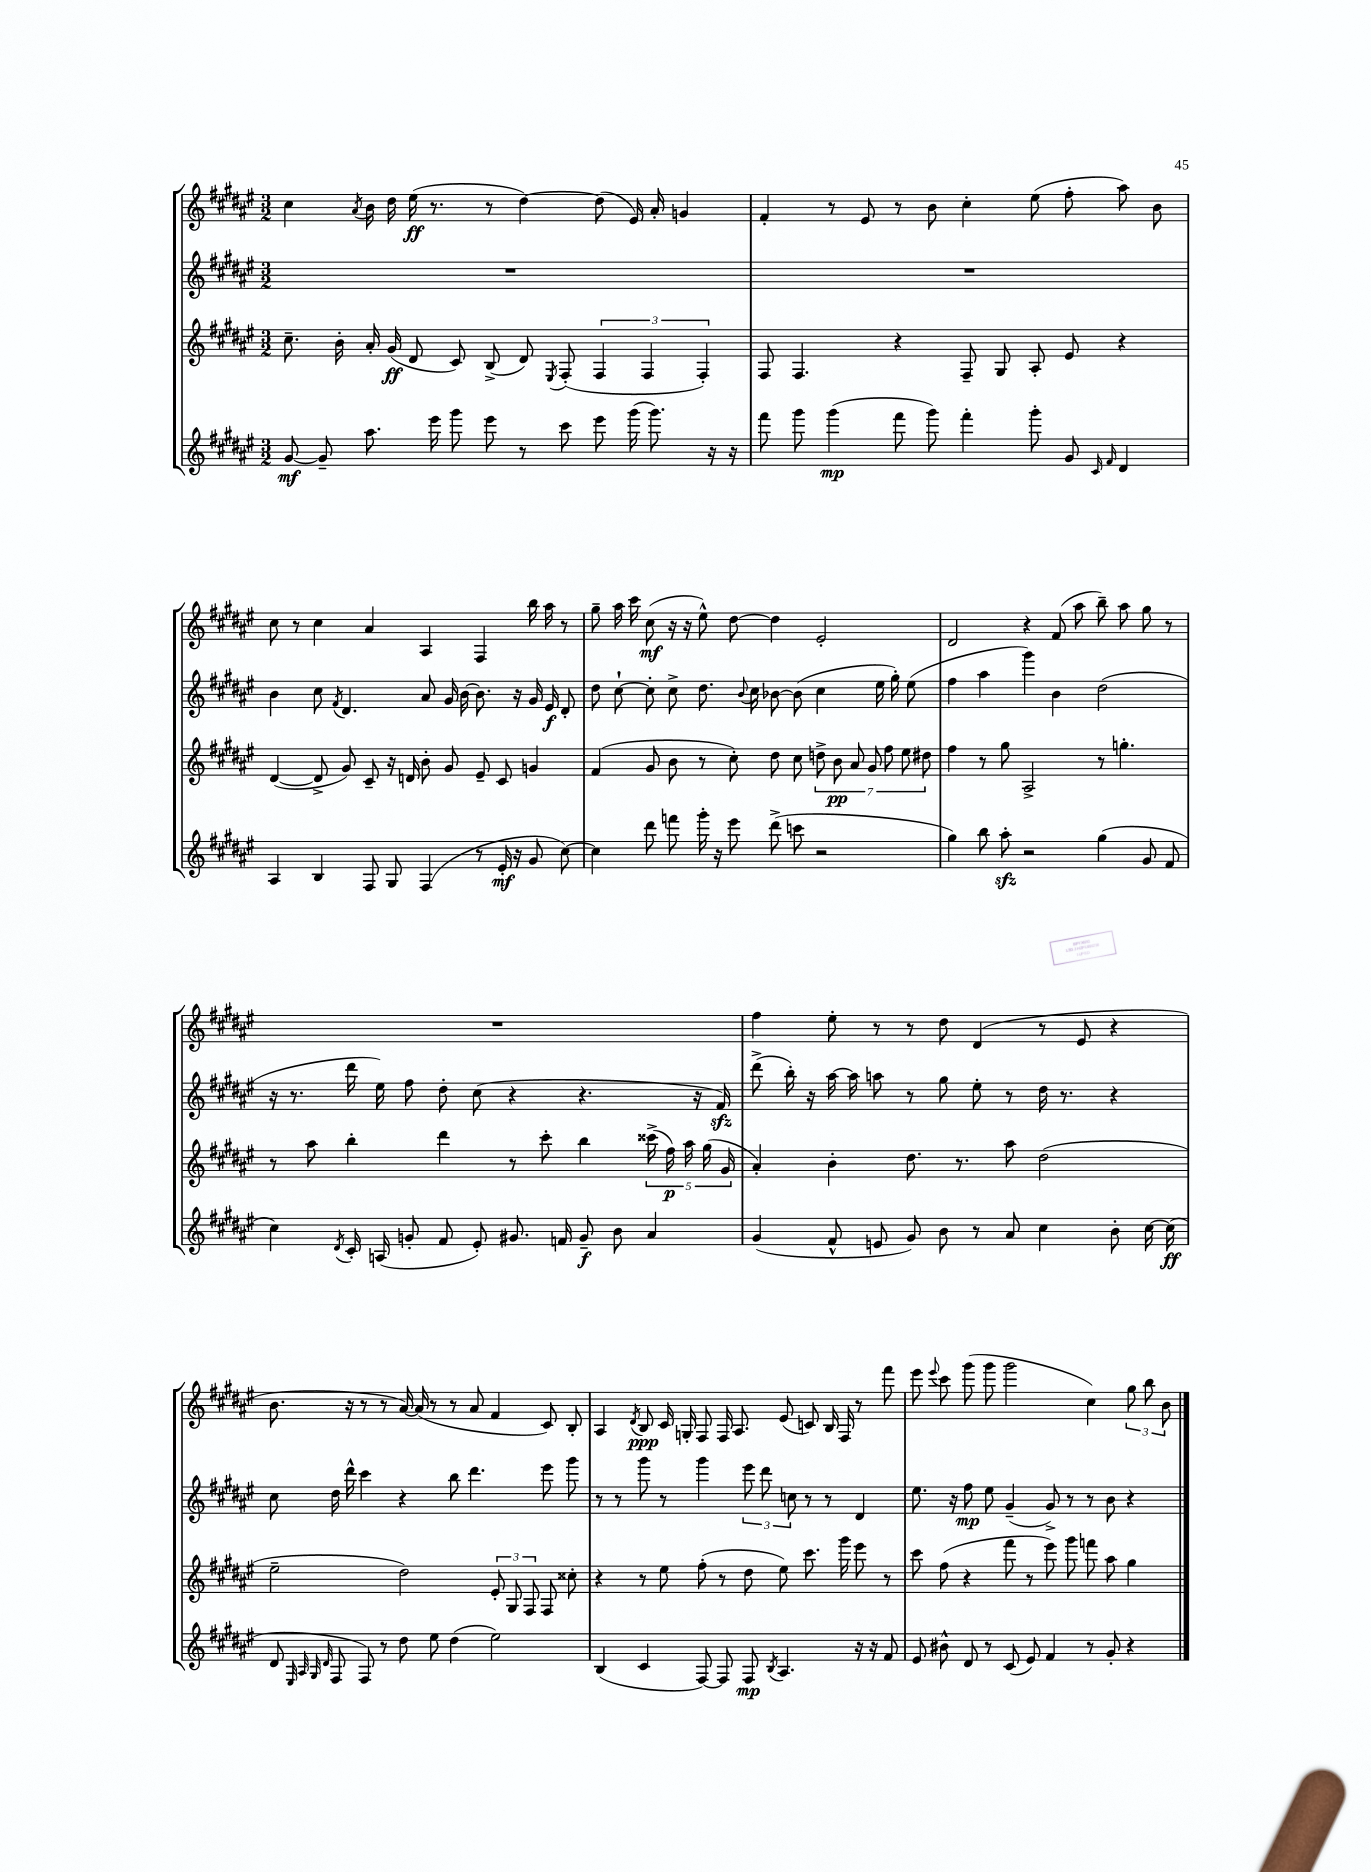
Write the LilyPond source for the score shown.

<<
\new StaffGroup <<
\new Staff = "s0" {
    \clef treble \key fis \major \numericTimeSignature \time 3/2
    \autoBeamOff cis''4 \acciaccatura { ais'8 } b'16 dis''16 eis''16\ff( r8. r8 dis''4~) dis''8( eis'16) ais'16-. g'4 |
    fis'4-. r8 eis'8 r8 b'8 cis''4-. eis''8( fis''8-. ais''8) b'8 |
    cis''8 r8 cis''4 ais'4 ais4 fis4 b''16 ais''16 r8 |
    gis''8-- ais''16 cis'''16 cis''8\mf( r16 r16 eis''8-^) dis''8~ dis''4 eis'2-. |
    dis'2 r4 fis'8( ais''8 b''8--) ais''8 gis''8 r8 |
    R1. |
    fis''4 eis''8-. r8 r8 dis''8 dis'4( r8 eis'8 r4 |
    b'8. r16 r8 r8 ais'16~) ais'16( r8 r8 ais'8 fis'4 cis'8) b8-. |
    ais4 \acciaccatura { dis'8 } b8\ppp cis'16 g16-. fis8 fis16 ais8. eis'8( c'8) b16 fis16 r8 fis'''8 |
    eis'''8 \appoggiatura { eis'''8 } cis'''8 gis'''8( gis'''8 gis'''2 cis''4) \tuplet 3/2 { gis''8 b''8 b'8 } \bar "|." |
}
\new Staff = "s1" {
    \clef treble \key fis \major \numericTimeSignature \time 3/2
    \autoBeamOff R1. |
    R1. |
    b'4 cis''8 \acciaccatura { fis'8 } dis'4. ais'8 gis'16 b'16~ b'8. r16 gis'16 eis'16\f dis'8-. |
    dis''8 cis''8~-! cis''8-. cis''8-> dis''8. \appoggiatura { b'8 } cis''16 bes'8~ bes'8( cis''4 eis''16 gis''16-.) eis''8( |
    fis''4 ais''4 gis'''4) b'4 dis''2( |
    r16 r8. dis'''16 eis''16) fis''8 dis''8-. cis''8( r4 r4. r16 fis'16\sfz) |
    dis'''8->( b''16-.) r16 ais''16~ ais''16 a''8 r8 gis''8 eis''8-. r8 dis''16 r8. r4 |
    cis''8 dis''16 dis'''16-^ cis'''4 r4 b''8 dis'''4. eis'''8 gis'''8 |
    r8 r8 gis'''8 r8 gis'''4 \tuplet 3/2 { eis'''8 dis'''8 c''8 } r8 r8 dis'4 |
    eis''8. r16 fis''8\mp eis''8 gis'4--( gis'8->) r8 r8 b'8 r4 \bar "|." |
}
\new Staff = "s2" {
    \clef treble \key fis \major \numericTimeSignature \time 3/2
    \autoBeamOff cis''8.-- b'16-. ais'16-. gis'16\ff( dis'8 cis'8) b8->( dis'8) \acciaccatura { eis8 } fis8-.( \tuplet 3/2 { fis4 fis4 fis4-.) } |
    fis8 fis4. r4 fis8-- gis8 ais8-. eis'8 r4 |
    dis'4~( dis'8-> gis'8) cis'8-- r16 d'16 b'8-. gis'8 eis'8-- cis'8 g'4 |
    fis'4( gis'8 b'8 r8 cis''8-.) dis''8 cis''8 \tuplet 7/4 { d''8-> b'8\pp ais'8 gis'8 fis''8 eis''8 dis''8 } |
    fis''4 r8 gis''8 ais2-> r8 g''4.-. |
    r8 ais''8 b''4-. dis'''4 r8 cis'''8-. b''4 \tuplet 5/4 { cisis'''16->( fis''16\p) ais''16 gis''16( gis'16 } |
    ais'4-.) b'4-. dis''8. r8. ais''8 dis''2( |
    eis''2-- dis''2) \tuplet 3/2 { eis'8-. gis8 fis8 } fis8 cisis''8-. |
    r4 r8 eis''8 fis''8-.( r8 dis''8 eis''8) cis'''8. gis'''16 eis'''8 r8 |
    cis'''8 fis''8( r4 fis'''8 r8 eis'''8) gis'''8 f'''8 ais''8 gis''4 \bar "|." |
}
\new Staff = "s3" {
    \clef treble \key fis \major \numericTimeSignature \time 3/2
    \autoBeamOff gis'8~\mf gis'8-- ais''8. eis'''16 gis'''8 eis'''8 r8 cis'''8 eis'''8 gis'''16( gis'''8.) r16 r16 |
    fis'''8 gis'''8 gis'''4\mp( fis'''8 gis'''8) fis'''4-. gis'''8-. gis'8 \grace { cis'16 fis'16 } dis'4 |
    ais4 b4 fis8 gis8 fis4( r8 eis'16-.\mf r16 gis'8 cis''8~) |
    cis''4 dis'''8 f'''8 gis'''16-. r16 eis'''8 dis'''8->( c'''8 r2 |
    gis''4) b''8 ais''8-.\sfz r2 gis''4( gis'8 fis'8 |
    cis''4) \acciaccatura { dis'8 } cis'16-. a16( g'8-. fis'8 eis'8-.) gis'8. f'16 gis'8--\f b'8 ais'4 |
    gis'4( fis'8-^ e'8 gis'8) b'8 r8 ais'8 cis''4 b'8-. cis''16~ cis''16\ff( |
    dis'8 \grace { eis32 ais32 gis32 dis'32 } fis8 fis8) r8 dis''8 eis''8 dis''4( eis''2) |
    b4( cis'4 fis8~) fis8 fis8\mp \acciaccatura { b8 } ais4. r16 r16 fis'8 |
    eis'8 bis'8-^ dis'8 r8 cis'8( eis'8) fis'4 r8 gis'8-. r4 \bar "|." |
}
>>
>>
\layout { \context { \Score \remove "Bar_number_engraver" } }
